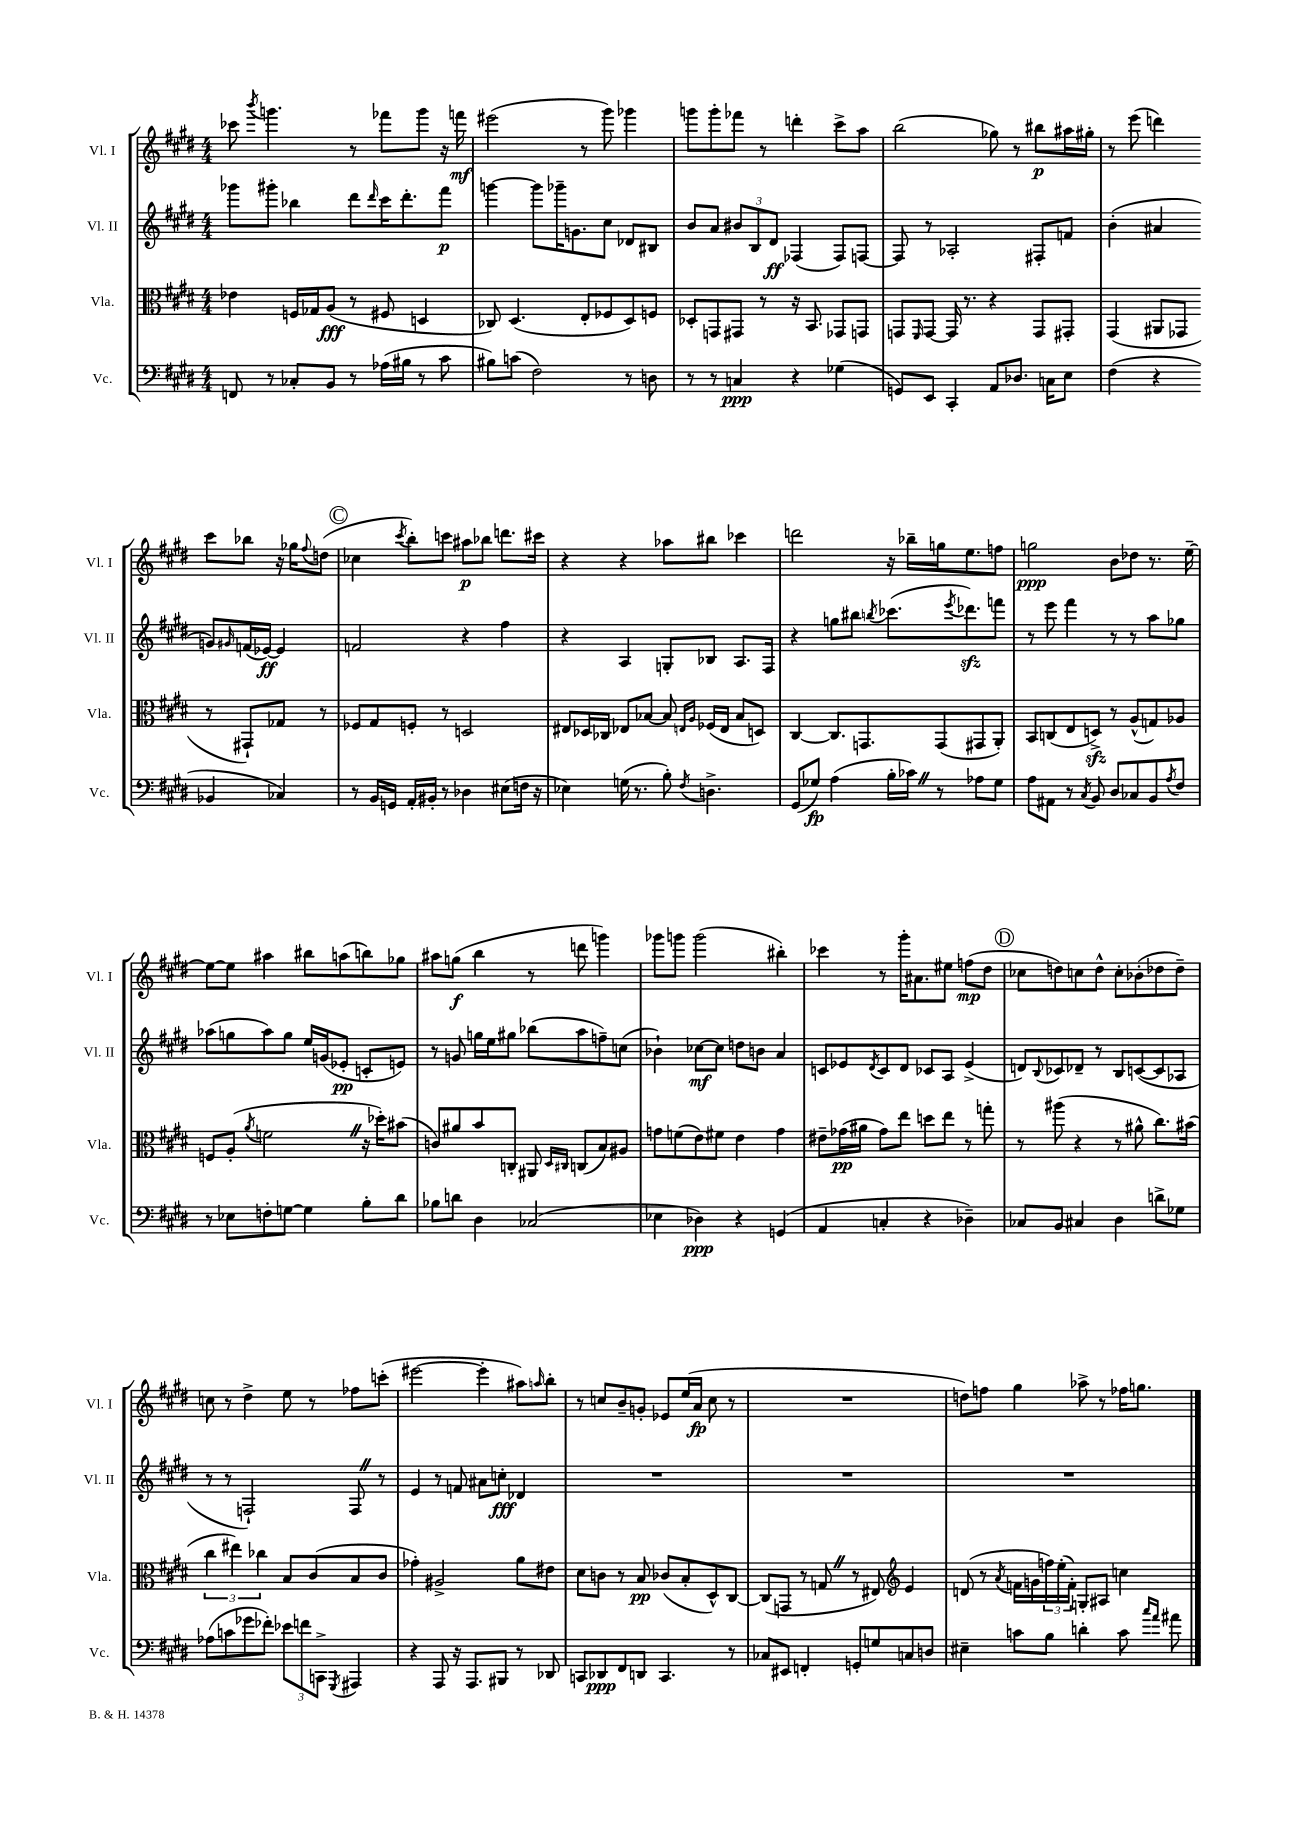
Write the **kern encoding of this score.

**kern	**dynam	**kern	**dynam	**kern	**dynam	**kern	**dynam
*part4	*part4	*part3	*part3	*part2	*part2	*part1	*part1
*staff4	*staff4	*staff3	*staff3	*staff2	*staff2	*staff1	*staff1
*I"Vc.	*	*I"Vla.	*	*I"Vl. II	*	*I"Vl. I	*
*I'Vc.	*	*I'Vla.	*	*I'Vl. II	*	*I'Vl. I	*
*clefF4	*	*clefC3	*	*clefG2	*	*clefG2	*
*k[f#c#g#d#]	*	*k[f#c#g#d#]	*	*k[f#c#g#d#]	*	*k[f#c#g#d#]	*
*M4/4	*	*M4/4	*	*M4/4	*	*M4/4	*
=16	=16	=16	=16	=16	=16	=16	=16
8FFn/	.	4e-X\	.	8ggg-X\L	.	8ccc-X\	.
.	.	.	.	.	.	8qbbb/	.
8r	.	.	.	8ggg#X'\J	.	4.gggn\	.
8C-X'/L	.	16Fn/LL	.	4bb-X\	.	.	.
.	.	16G-X/J	.	.	.	.	.
8BB/J	.	(8A/J	fff	.	.	.	.
8r	.	8r	.	8ddd#\L	.	8r	.
.	.	.	.	16qqddd#/	.	.	.
(16A-X\LL	.	8F#X/	.	16ccc#\K	.	8fff-X\L	.
16B#X\JJ	.	.	.	8.ddd#'\	.	.	.
8r	.	4Dn/	.	.	.	8ggg\J	.
8c#\	.	.	.	8fff#\J	p	16r	.
.	.	.	.	.	.	16fffn\	mf
=17	=17	=17	=17	=17	=17	=17	=17
8B#X\L)	.	8C-X/)	.	[4gggn\	.	(2eee#X\	.
(8cn\J	.	(4.D#/	.	.	.	.	.
2F#\)	.	.	.	8ggg\L]	.	.	.
.	.	.	.	16ggg-X~\K	.	.	.
.	.	.	.	8.gn\	.	.	.
.	.	8E'/L	.	.	.	8r	.
.	.	8F-X/	.	8cc#\J	.	8ggg#\)	.
8r	.	8D#/)	.	8d-X/L	.	4ggg-X\	.
8Dn\	.	8Fn/J	.	8B#X/J	.	.	.
=18	=18	=18	=18	=18	=18	=18	=18
8r	.	8D-X'/L	.	8b/L	.	8gggn\L	.
8r	.	8GGn/	.	8a/J	.	8ggg'\	.
4Cn/	ppp	8GG#X/J	.	12b#X/L	.	8fff-X\J	.
.	.	.	.	12B/	.	.	.
.	.	8r	.	.	.	8r	.
.	.	.	.	12d#/J	ff	.	.
4r	.	16r	.	(4F-X/	.	4dddn'\	.
.	.	8.BB/	.	.	.	.	.
(4G-X\	.	8GG-X/L	.	8F-/L)	.	8ccc#^\L	.
.	.	8GGn/J	.	[8Fn/J	.	8aa\J	.
=19	=19	=19	=19	=19	=19	=19	=19
8GGn/L)	.	8GGn/L	.	8F/]	.	(2bb\	.
.	.	16qqFF#/	.	.	.	.	.
8EE/J	.	[8GG/J	.	8r	.	.	.
4CC#'/	.	16GG/]	.	2A-X'/	.	.	.
.	.	8.r	.	.	.	.	.
8AA/L	.	4r	.	.	.	8gg-X\)	.
8.D-X/J	.	.	.	.	.	8r	.
.	.	8GG/L	.	8F#X'/L	.	8bb#X\L	p
16Cn\KL	.	.	.	.	.	.	.
8E\J	.	8GG#X'/J	.	8fn/J	.	16aa#X\L	.
.	.	.	.	.	.	16gg#X'\JJ	.
=20	=20	=20	=20	=20	=20	=20	=20
(4F#\	.	(4GG#/	.	(4b'\	.	8r	.
.	.	.	.	.	.	(8eee\	.
4r	.	8AA#X/L	.	4a#X/	.	4dddn\)	.
.	.	8GG-X/J	.	.	.	.	.
4BB-X/	.	8r	.	8gn/L)	.	8ccc#\L	.
.	.	.	.	16qqg#X/	.	.	.
.	.	8GG#X`/L)	.	(16fn/L	.	8bb-X\J	.
.	.	.	.	[16e-X/JJ)	ff	.	.
4C-X/)	.	8G-X/J	.	4e-/]	.	16r	.
.	.	.	.	.	.	16gg-X\KL	.
.	.	.	.	.	.	8qqff#/	.
.	.	8r	.	.	.	(8ddn\J	.
!!LO:LB:g=z
!!LO:REH:place=s1:t=C
=21	=21	=21	=21	=21	=21	=21	=21
8r	.	8F-X/L	.	2fn/	.	4cc-X\	.
16BB/LL	.	8G#/	.	.	.	.	.
16GGn/JJ	.	.	.	.	.	.	.
.	.	.	.	.	.	8qccc#/	.
16AA'/LL	.	8Fn'/J	.	.	.	8bb'\L)	.
16BB#X'/JJ	.	.	.	.	.	.	.
8r	.	8r	.	.	.	8cccn\J	.
4D-X\	.	2Dn/	.	4r	.	8aa#X\L	p
.	.	.	.	.	.	8bb-X\J	.
(8E#X\L	.	.	.	4ff#\	.	8.dddn\L	.
16Fn\Jk	.	.	.	.	.	.	.
16r	.	.	.	.	.	16ccc#X\Jk	.
=22	=22	=22	=22	=22	=22	=22	=22
4E-X\)	.	8E#X/L	.	4r	.	4r	.
.	.	16D-X/L	.	.	.	.	.
.	.	16C-X/JJ	.	.	.	.	.
(16Gn\	.	8E-X/L	.	4A/	.	4r	.
8.r	.	.	.	.	.	.	.
.	.	[8B-X/J	.	.	.	.	.
8B'\)	.	8B-/]	.	8Gn'/L	.	8aa-X\L	.
.	.	16qqEn/LL	.	.	.	.	.
8qF#/	.	16qqA/JJ	.	.	.	.	.
4.Dn^\	.	(16F-X/LL	.	8B-X/J	.	8bb#X\J	.
.	.	16E/JJ	.	.	.	.	.
.	.	8B-/L	.	8.A/L	.	4ccc-X\	.
.	.	8Dn/J)	.	.	.	.	.
.	.	.	.	16F#/Jk	.	.	.
=23	=23	=23	=23	=23	=23	=23	=23
(8GG#/L	.	[4C#/	.	4r	.	2dddn\	.
8G-X/J)	fp	.	.	.	.	.	.
(4A\	.	8.C#/L]	.	8ggn\L	.	.	.
.	.	.	.	8bb#X\J	.	.	.
.	.	8.GGn/	.	.	.	.	.
.	.	.	.	8qbbn/	.	.	.
16B'\LL	.	.	.	(8.ccc-X\L	.	16r	.
16c-XZ\JJ)	.	.	.	.	.	16bb-X~\LL	.
8r	.	(8GG/	.	.	.	16ggn\J	.
.	.	.	.	8qeee/	.	.	.
.	.	.	.	8.ddd-Xzz\)	.	8.ee\	.
8A-X\L	.	8GG#X/	.	.	.	.	.
8G-\J	.	8AA'/J)	.	8fffn\J	.	8ffn\J	.
=24	=24	=24	=24	=24	=24	=24	=24
8A\L	.	8BB/L	.	8r	.	2ggn\	ppp
8AA#X\J	.	(8Cn/	.	8eee\	.	.	.
8r	.	8E/	.	4fff#\	.	.	.
8qC#/	.	.	.	.	.	.	.
8BB/	.	8Dnzz^/J)	.	.	.	.	.
8D#/L	.	8r	.	8r	.	8b\L	.
8C-X/	.	(8A^^/L	.	8r	.	8dd-X\J	.
8BB/	.	8Gn/)	.	8aa\L	.	8.r	.
8qA/	.	.	.	.	.	.	.
8F#/J	.	8A-X/J	.	8gg-X\J	.	.	.
.	.	.	.	.	.	[16ee~\	.
!!LO:LB:g=z
=25	=25	=25	=25	=25	=25	=25	=25
8r	.	8Fn/L	.	(8aa-X\L	.	8ee\L_	.
8E-X\L	.	(8A'/J	.	8ggn\	.	8ee\J]	.
.	.	8qa/	.	.	.	.	.
8Fn'\	.	2fnZ\	.	8aa-\)	.	4aa#X\	.
[8Gn\J	.	.	.	8gg\J	.	.	.
4G\]	.	.	.	16ee/LL	.	8bb#X\L	.
.	.	.	.	(16gn/J	.	.	.
.	.	.	.	8e-X'/J	pp	(8aan\	.
8B'\L	.	16r	.	8cn'/L	.	8bbn\)	.
.	.	16dd-X'\KL)	.	.	.	.	.
8d#\J	.	(8b#X\J	.	8en/J)	.	8gg-X\J	.
=26	=26	=26	=26	=26	=26	=26	=26
8B-X\L	.	8cn/L)	.	8r	.	8aa#X\L	.
8dn\J	.	8a#X/	.	8gn/	.	(8ggn\J	f
4D#\	.	8b/	.	16ggn\LL	.	4bb\	.
.	.	.	.	16ee\J	.	.	.
.	.	8Cn'/J	.	8gg#X\J	.	.	.
(2C-X/	.	8AA#X/	.	(8bb-X\L	.	8r	.
.	.	16qqD#/LL	.	.	.	.	.
.	.	16qqC#X/JJ	.	.	.	.	.
.	.	(8Cn/L	.	8aa\	.	8dddn\	.
.	.	8B/)	.	8ffn~\)	.	4gggn\)	.
.	.	8A#X/J	.	(8ccn\J	.	.	.
=27	=27	=27	=27	=27	=27	=27	=27
4E-X\	.	8gn\L	.	4b-X`\)	.	8ggg-X\L	.
.	.	(8fn\	.	.	.	8gggn\J	.
4D-X\)	ppp	8e\)	.	[8cc-X\L	mf	(2ggg\	.
.	.	8f#X\J	.	8cc-\J]	.	.	.
4r	.	4e\	.	8ddn\L	.	.	.
.	.	.	.	8bn\J	.	.	.
(4GGn/	.	4g\	.	4a/	.	4bb#X'\)	.
=28	=28	=28	=28	=28	=28	=28	=28
4AA/	.	8e#X~\L	.	8cn/L	.	4ccc-X\	.
.	.	(16g-X\L	pp	8e-X/	.	.	.
.	.	16a#X\JJ	.	.	.	.	.
.	.	.	.	8qd#/	.	.	.
4Cn'/	.	8g-\L)	.	8c/	.	8r	.
.	.	8ee\J	.	8d#/J	.	16ggg#'\KL	.
.	.	.	.	.	.	8.a#X\	.
4r	.	8ddn\L	.	8c-X/L	.	.	.
.	.	8ee\J	.	8A/J	.	8ee#X\J	.
4D-X~\)	.	8r	.	(4e-^/	.	(8ffn\L	mp
.	.	8ggn'\	.	.	.	8dd#\J	.
!!LO:REH:place=s1:t=D
=29	=29	=29	=29	=29	=29	=29	=29
8C-X/L	.	8r	.	8dn/L)	.	8cc-X\L	.
.	.	.	.	8qqB/	.	.	.
8BB/J	.	(8aa#X\	.	8c-X/	.	8ddn\)	.
4C#X/	.	4r	.	8d-X~/J	.	8ccn\	.
.	.	.	.	8r	.	8dd^^\J	.
4D#\	.	8r	.	8B/L	.	8cc'\L	.
.	.	8a#X^^\	.	([8cn/	.	(8b-X'\	.
8dn^\L	.	8.cc#\L)	.	8c/]	.	8dd-X\	.
8G-X\J	.	.	.	8A-X/J	.	8dd-~\J)	.
.	.	(16b#X\Jk	.	.	.	.	.
!!LO:LB:g=z
=30	=30	=30	=30	=30	=30	=30	=30
(8A-X\L	.	6cc#\	.	8r	.	8ccn\	.
8cn\	.	.	.	8r	.	8r	.
.	.	6ee#X\)	.	.	.	.	.
8g-X\	.	.	.	2Fn`/)	.	4dd#^\	.
.	.	6cc-X\	.	.	.	.	.
8f-X'\J)	.	.	.	.	.	.	.
12e-X\L	.	8B/L	.	.	.	8ee\	.
12fn\	.	.	.	.	.	.	.
.	.	(8c#/	.	.	.	8r	.
12CCn^\J	.	.	.	.	.	.	.
8qGGG#/	.	.	.	.	.	.	.
4AAA#X/	.	8B/	.	8FZ/	.	8ff-X\L	.
.	.	8c#/J	.	8r	.	(8cccn'\J	.
=31	=31	=31	=31	=31	=31	=31	=31
4r	.	4g-X'\)	.	4e/	.	[2eee#X\	.
8AAA/	.	2A#X^/	.	8r	.	.	.
16r	.	.	.	8fn/	.	.	.
8.AAA/L	.	.	.	.	.	.	.
.	.	.	.	8a#X\L	.	4eee#'\]	.
8BBB#X/J	.	.	.	8ccn'\J	fff	.	.
8r	.	8a\L	.	4d-X/	.	8aa#X\L)	.
.	.	.	.	.	.	16qqaan/	.
8DD-X/	.	8e#X\J	.	.	.	8bb'\J	.
=32	=32	=32	=32	=32	=32	=32	=32
8CCn/L	.	8d#\L	.	1r	.	8r	.
8DD-X/	ppp	8cn\J	.	.	.	8ccn/L	.
8FF#/	.	8r	.	.	.	8b~/	.
8DDn/J	.	8B/	pp	.	.	8gn'/J	.
4.CC/	.	(8c-X/L	.	.	.	8e-X/L	.
.	.	8B'/	.	.	.	(16ee/L	.
.	.	.	.	.	.	16a/JJ	fp
.	.	8D#^^/)	.	.	.	8cc\	.
8r	.	[8C#/J	.	.	.	8r	.
=33	=33	=33	=33	=33	=33	=33	=33
8C-X/L	.	(8C#/L]	.	1r	.	1r	.
8EE#X/J	.	8GGn/J	.	.	.	.	.
4FFn'/	.	8r	.	.	.	.	.
.	.	8GnZ/	.	.	.	.	.
8GGn'/L	.	8r	.	.	.	.	.
8Gn/	.	8E#X/)	.	.	.	.	.
*	*	*clefG2	*	*	*	*	*
8Cn/	.	4e/	.	.	.	.	.
8Dn/J	.	.	.	.	.	.	.
=34	=34	=34	=34	=34	=34	=34	=34
4E#X~\	.	(8dn/	.	1r	.	8ddn\L)	.
.	.	8r	.	.	.	8ffn\J	.
.	.	8qa/	.	.	.	.	.
8cn\L	.	16fn\LL	.	.	.	4gg#\	.
.	.	16gn\	.	.	.	.	.
8B\J	.	24ffn\)	.	.	.	.	.
.	.	(24ee'\	.	.	.	.	.
.	.	24f'\JJ)	.	.	.	.	.
4dn'\	.	8Gn'/L	.	.	.	8aa-X^\	.
.	.	8A#X/J	.	.	.	8r	.
8c\	.	4ccn\	.	.	.	16ff-X\KL	.
.	.	.	.	.	.	8.ggn\J	.
16qqcc#/LL	.	.	.	.	.	.	.
16qqa/JJ	.	.	.	.	.	.	.
8a#X\	.	.	.	.	.	.	.
==	==	==	==	==	==	==	==
*-	*-	*-	*-	*-	*-	*-	*-
